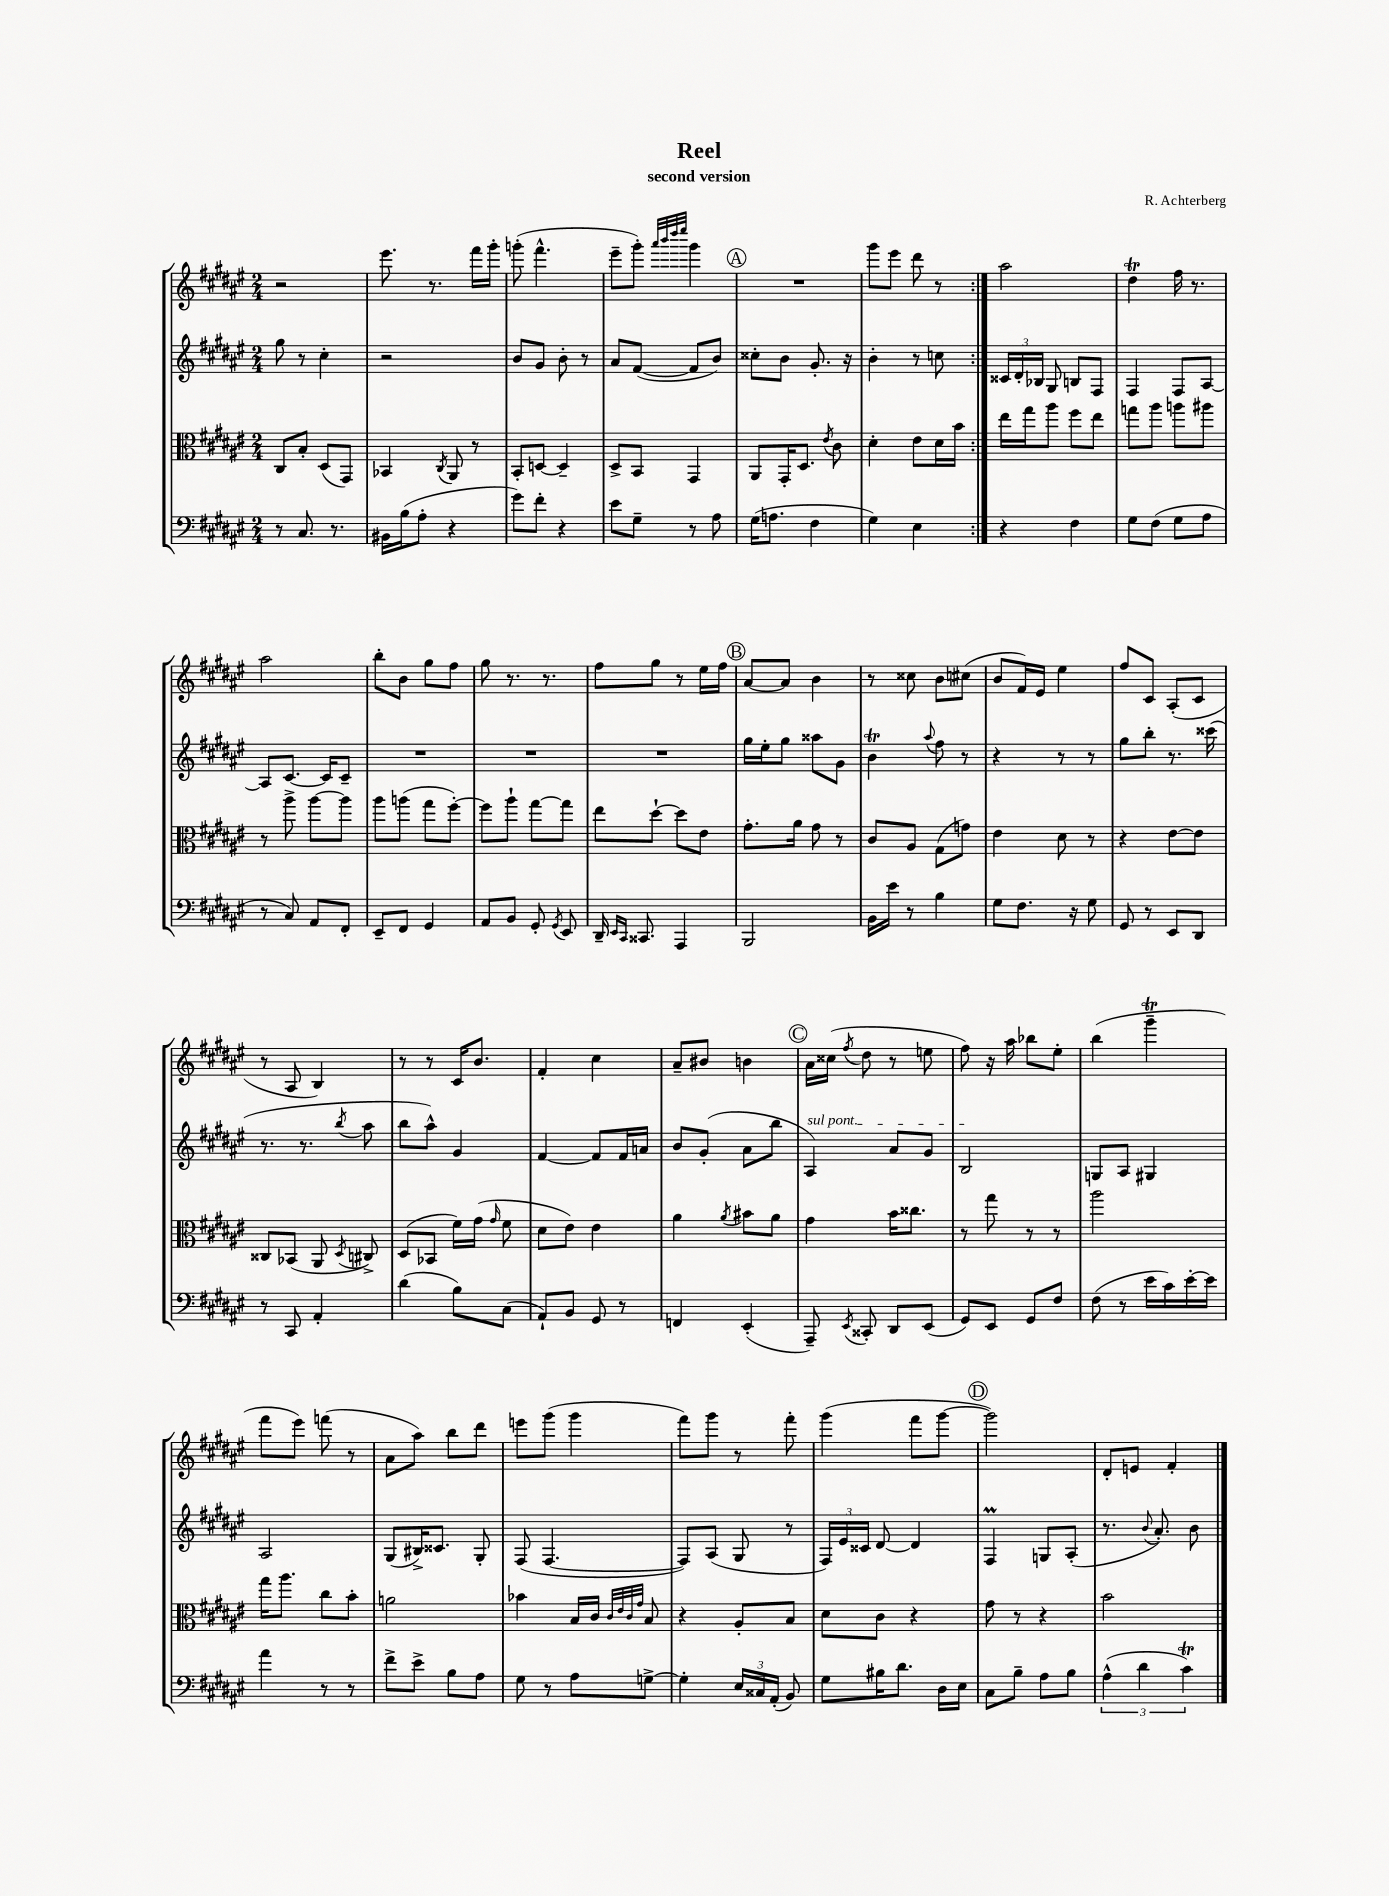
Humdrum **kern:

**kern	**kern	**kern	**kern
*part4	*part3	*part2	*part1
*staff4	*staff3	*staff2	*staff1
*clefF4	*clefC3	*clefG2	*clefG2
*k[f#c#g#d#a#e#]	*k[f#c#g#d#a#e#]	*k[f#c#g#d#a#e#]	*k[f#c#g#d#a#e#]
*M2/4	*M2/4	*M2/4	*M2/4
=1	=1	=1	=1
8r	8C#/L	8gg#\	2r
8.C#/	8B'/J	8r	.
.	(8D#/L	4cc#'\	.
8.r	.	.	.
.	8GG#/J)	.	.
=2	=2	=2	=2
16BB#X\LL	4BB-X/	2r	8.eee#\
(16B\J	.	.	.
8A#'\J	.	.	.
.	.	.	8.r
.	8qC#/	.	.
4r	8AA#/	.	.
.	8r	.	16fff#\LL
.	.	.	16ggg#'\JJ
=3	=3	=3	=3
8g#\L)	8BB'/L	8b/L	(8gggn'\
8f#'\J	[8Dn/J	8g#/J	4.fff#^^\
4r	4D~/]	8b'\	.
.	.	8r	.
=4	=4	=4	=4
8e#\L	8D#^/L	8a#/L	8eee#~\L
8G#~\J	8BB/J	([8f#/J	8ggg#'\J)
.	.	.	32qqaaa#/LLL
.	.	.	32qqbbb/
.	.	.	32qqdddd#/
.	.	.	32qqeeee#/JJJ
8r	4GG#/	8f#/L]	4ggg#\
8A#\	.	8b/J)	.
!!LO:REH:place=s1:t=A
=5	=5	=5	=5
(16G#\KL	8AA#/L	8cc##X'\L	2r
8.An\J	.	.	.
.	16GG#'/K	8b\J	.
.	8.D#/J	.	.
4F#\	.	8.g#'/	.
.	8qe#/	.	.
.	8c#\	.	.
.	.	16r	.
=6	=6	=6	=6
4G#\)	4d#'\	4b'\	8ggg#\L
.	.	.	8eee#\J
4E#\	8e#\L	8r	8ddd#\
.	16d#\L	8ccn\	8r
.	16b\JJ	.	.
=7:|!	=7:|!	=7:|!	=7:|!
4r	16ee#\LL	24c##X/LL	2aa#\
.	.	24d#'/	.
.	16gg#\J	.	.
.	.	24B-X/JJ	.
.	8aa#\J	8G#/	.
4F#\	8ff#\L	8Bn/L	.
.	8ee#\J	8F#/J	.
=8	=8	=8	=8
8G#\L	8ggn\L	4F#/	4dd#T\
(8F#\J	8aa#\J	.	.
8G#\L	8aan\L	8F#/L	16ff#\
.	.	.	8.r
8A#\J	8aa#X\J	[8A#/J	.
!!LO:LB:g=z
=9	=9	=9	=9
8r	8r	8A#/L]	2aa#\
8C#/)	8aa#^\	[8.c#/J	.
8AA#/L	[8aa#\L	.	.
.	.	16c#/KL]	.
8FF#'/J	8aa#\J]	8c#~/J	.
=10	=10	=10	=10
8EE#~/L	8aa#\L	2r	8bb'\L
8FF#/J	(8aan\J	.	8b\J
4GG#/	8gg#\L	.	8gg#\L
.	[8ff#'\J)	.	8ff#\J
=11	=11	=11	=11
8AA#/L	8ff#\L]	2r	8gg#\
8BB/J	8aa#`\J	.	8.r
8GG#'/	[8gg#\L	.	.
.	.	.	8.r
8qGG#/	.	.	.
8EE#/	8gg#\J]	.	.
=12	=12	=12	=12
16DD#~/	8ee#\L	2r	8ff#\L
16qqEE#/LL	.	.	.
16qqCC#/JJ	.	.	.
8.CC##X/	.	.	.
.	[8dd#`\J	.	8gg#\J
4AAA#/	8dd#\L]	.	8r
.	8e#\J	.	16ee#\LL
.	.	.	16ff#\JJ
!!LO:REH:place=s1:t=B
=13	=13	=13	=13
2BBB/	8.g#'\L	16gg#\LL	[8a#/L
.	.	16ee#'\J	.
.	.	8gg#\J	8a#/J]
.	16a#\Jk	.	.
.	8g#\	8aa##X\L	4b\
.	8r	8g#\J	.
=14	=14	=14	=14
16BB\LL	8c#/L	4bT\	8r
16e#\JJ	.	.	.
8r	8A#/J	.	8cc##X\
.	.	8qqaa#/	.
4B\	(8G#\L	8ff#\	8b\L
.	8gn\J)	8r	(8cc#X\J
=15	=15	=15	=15
8G#\L	4e#\	4r	8b/L
8.F#\J	.	.	16f#/L)
.	.	.	16e#/JJ
.	8d#\	8r	4ee#\
16r	.	.	.
8G#\	8r	8r	.
=16	=16	=16	=16
8GG#/	4r	8gg#\L	8ff#/L
8r	.	8bb'\J	8c#/J
8EE#/L	[8e#\L	8.r	(8A#'/L
8DD#/J	8e#\J]	.	8c#/J
.	.	(16ccc##X\	.
!!LO:LB:g=z
=17	=17	=17	=17
8r	8C##X/L	8.r	8r
8CC#/	(8BB-X/J	.	8A#/
.	.	8.r	.
4AA#'/	8AA#/	.	4B/)
.	8qD#/	8qbb/	.
.	8C#X^/)	8aa#\	.
=18	=18	=18	=18
(4d#\	(8D#/L	8bb\L	8r
.	8BB-X/J	8aa#^^\J)	8r
8B\L)	16f#\LL)	4g#/	16c#/KL
.	(16g#\JJ	.	8.b/J
.	16qqg#/	.	.
(8C#\J	8f#\	.	.
=19	=19	=19	=19
8AA#`/L)	8d#\L	[4f#/	4f#'/
8BB/J	8e#\J)	.	.
8GG#/	4e#\	8f#/L]	4cc#\
8r	.	16f#/L	.
.	.	16an/JJ	.
=20	=20	=20	=20
4FFn/	4a#\	8b/L	8a#~/L
.	.	(8g#'/J	8b#X/J
.	8qa#/	.	.
(4EE#'/	8b#X\L	8a#\L	4bn\
.	8a#\J	8bb\J	.
!!LO:REH:place=s1:t=C
=21	=21	=21	=21
!	!	!LO:TX:a:i:t=sul pont.	!
8AAA#~/)	4g#\	4A#/)	16a#\LL
.	.	.	(16cc##X\JJ
8qEE#/	.	.	8qff#/
8CC##X'/	.	.	8dd#\
8DD#/L	16b\KL	8a#/L	8r
.	8.cc##X\J	.	.
(8EE#/J	.	8g#/J	8een\
=22	=22	=22	=22
8GG#/L)	8r	2B/	8ff#\)
8EE#/J	8gg#\	.	16r
.	.	.	16aa#\
8GG#/L	8r	.	8bb-X\L
8F#/J	8r	.	8ee#'\J
=23	=23	=23	=23
(8F#\	2aa#\	8Gn/L	(4bb\
8r	.	8A#/J	.
16e#\LL	.	4G#X/	4ggg#T~\
16c#\)	.	.	.
[16e#'\	.	.	.
16e#\JJ]	.	.	.
!!LO:LB:g=z
=24	=24	=24	=24
4a#\	16gg#\KL	2A#/	8fff#\L
.	8.aa#\J	.	.
.	.	.	8eee#\J)
8r	8cc#\L	.	(8fffn\
8r	8b'\J	.	8r
=25	=25	=25	=25
8f#^\L	2an\	(8G#/L	8a#\L
8e#^\J	.	16B#X^/K)	8aa#\J)
.	.	8.c##X/J	.
8B\L	.	.	8bb\L
8A#\J	.	8G#'/	8ddd#\J
=26	=26	=26	=26
8G#\	4b-X\	(8F#/	8eeen\L
8r	.	[4.F#/	(8ggg#\J
8A#\L	16B/LL	.	4ggg#\
.	16c#/JJ	.	.
.	32qqc#/LLL	.	.
.	32qqe#/	.	.
.	32qqc#/	.	.
.	32qqg#/JJJ	.	.
[8Gn^\J	8B/	.	.
=27	=27	=27	=27
4G'\]	4r	8F#/L])	8fff#\L)
.	.	(8A#/J	8ggg#\J
24E#/LL	8A#'/L	8G#/	8r
24C##X/	.	.	.
(24AA#'/JJ	.	.	.
8BB/)	8B/J	8r	8fff#'\
=28	=28	=28	=28
8G#\L	8d#\L	24F#/LL)	(4ggg#\
.	.	24e#/	.
.	.	24c##X/JJ	.
16B#X\K	8c#\J	[8d#/	.
8.d#\J	.	.	.
.	4r	4d#/]	8fff#\L
16D#\LL	.	.	[8ggg#\J
16E#\JJ	.	.	.
!!LO:REH:place=s1:t=D
=29	=29	=29	=29
8C#\L	8g#\	4F#M/	2ggg#\])
8B~\J	8r	.	.
8A#\L	4r	8Gn/L	.
8B\J	.	(8A#'/J	.
=30	=30	=30	=30
(6A#^^\	2b\	8.r	8d#'/L
.	.	.	8en/J
6d#\	.	.	.
.	.	8qqb/	.
.	.	8.a#'/)	.
.	.	.	4f#'/
6c#T\)	.	.	.
.	.	8b\	.
==	==	==	==
*-	*-	*-	*-
